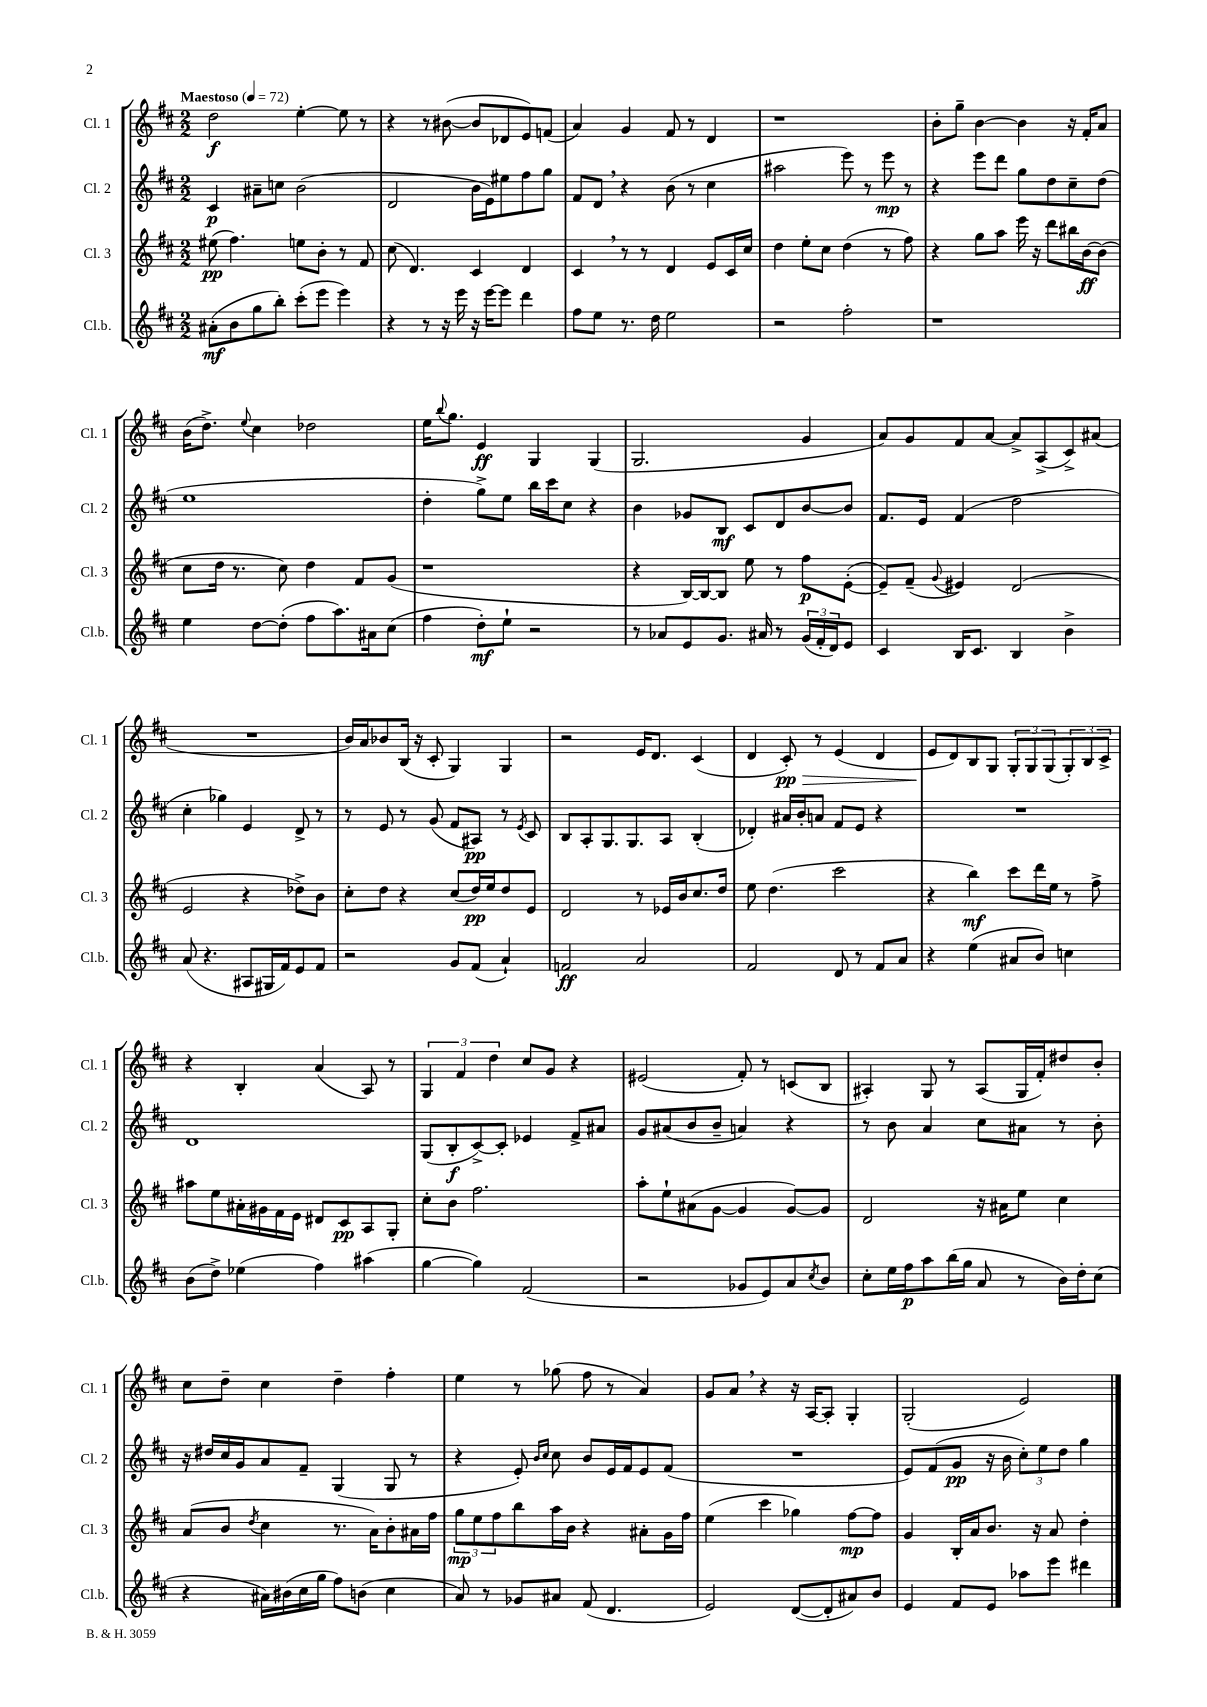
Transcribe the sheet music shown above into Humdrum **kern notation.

**kern	**dynam	**kern	**dynam	**kern	**dynam	**kern	**dynam
*part4	*part4	*part3	*part3	*part2	*part2	*part1	*part1
*staff4	*staff4	*staff3	*staff3	*staff2	*staff2	*staff1	*staff1
*I"Cl.b.	*	*I"Cl. 3	*	*I"Cl. 2	*	*I"Cl. 1	*
*I'Cl.b.	*	*I'Cl. 3	*	*I'Cl. 2	*	*I'Cl. 1	*
*clefG2	*	*clefG2	*	*clefG2	*	*clefG2	*
*k[f#c#]	*	*k[f#c#]	*	*k[f#c#]	*	*k[f#c#]	*
*M2/2	*	*M2/2	*	*M2/2	*	*M2/2	*
*MM72	*	*MM72	*	*MM72	*	*MM72	*
=1	=1	=1	=1	=1	=1	=1	=1
!	!	!	!	!	!	!LO:TX:a:B:t=Maestoso	!
(8a#X'\L	mf	(8ee#X\	pp	4c#/	p	2dd\	f
8b\	.	4.ff#\)	.	.	.	.	.
8gg\	.	.	.	8a#X~\L	.	.	.
8bb'\J)	.	.	.	8ccn\J	.	.	.
(8ccc#'\L	.	8een\L	.	(2b\	.	[4ee'\	.
8eee\J	.	8b'\J	.	.	.	.	.
4eee\)	.	8r	.	.	.	8ee\]	.
.	.	8f#/	.	.	.	8r	.
=2	=2	=2	=2	=2	=2	=2	=2
4r	.	(8cc#\	.	2d/	.	4r	.
.	.	4.d/)	.	.	.	.	.
8r	.	.	.	.	.	8r	.
16r	.	.	.	.	.	([8b#X\	.
16eee\	.	.	.	.	.	.	.
16r	.	4c#/	.	16b\LL	.	8b#/L]	.
[16eee\KL	.	.	.	16e\J)	.	.	.
8eee\J]	.	.	.	8ee#X\	.	8d-X/	.
4ddd\	.	4d/	.	8ff#\	.	8e/)	.
.	.	.	.	8gg\J	.	(8fn/J	.
=3	=3	=3	=3	=3	=3	=3	=3
8ff#\L	.	4c#,/	.	8f#/L	.	4a/)	.
8ee\J	.	.	.	8d,/J	.	.	.
8.r	.	8r	.	4r	.	4g/	.
.	.	8r	.	.	.	.	.
16dd\	.	.	.	.	.	.	.
2ee\	.	4d/	.	(8b\	.	8f#/	.
.	.	.	.	8r	.	8r	.
.	.	8e/L	.	4cc#\	.	4d/	.
.	.	16c#/L	.	.	.	.	.
.	.	16cc#/JJ	.	.	.	.	.
=4	=4	=4	=4	=4	=4	=4	=4
2r	.	4dd\	.	2aa#X\	.	1r	.
.	.	8ee'\L	.	.	.	.	.
.	.	8cc#\J	.	.	.	.	.
2ff#'\	.	(4dd\	.	8eee\)	.	.	.
.	.	.	.	8r	.	.	.
.	.	8r	.	8eee\	mp	.	.
.	.	8ff#\)	.	8r	.	.	.
=5	=5	=5	=5	=5	=5	=5	=5
1r	.	4r	.	4r	.	8b'\L	.
.	.	.	.	.	.	8gg~\J	.
.	.	8gg\L	.	8eee\L	.	[4b\	.
.	.	8aa\J	.	8ddd\J	.	.	.
.	.	16eee\	.	8gg\L	.	4b\]	.
.	.	16r	.	.	.	.	.
.	.	8ddd\L	.	8dd\	.	.	.
.	.	16bb#X\L	.	8cc#~\	.	16r	.
.	.	[16b\J	ff	.	.	16f#'/KL	.
.	.	(8b\J]	.	(8dd\J	.	8a/J	.
!!LO:LB:g=z
=6	=6	=6	=6	=6	=6	=6	=6
4ee\	.	8cc#\L	.	1ee	.	(16b\KL	.
.	.	.	.	.	.	8.dd^\J)	.
.	.	16dd\Jk	.	.	.	.	.
.	.	8.r	.	.	.	.	.
.	.	.	.	.	.	8qqee/	.
[8dd\L	.	.	.	.	.	4cc#\	.
(8dd'\J]	.	8cc#\)	.	.	.	.	.
8ff#\L	.	4dd\	.	.	.	2dd-X\	.
8.aa\)	.	.	.	.	.	.	.
.	.	8f#/L	.	.	.	.	.
16a#X\k	.	.	.	.	.	.	.
(8cc#\J	.	(8g/J	.	.	.	.	.
=7	=7	=7	=7	=7	=7	=7	=7
4ff#\	.	1r	.	4dd'\	.	16ee\KL	.
.	.	.	.	.	.	8qqbb/	.
.	.	.	.	.	.	8.gg\J	.
8dd'\L)	mf	.	.	8gg^\L)	.	4e/	ff
8ee`\J	.	.	.	8ee\J	.	.	.
2r	.	.	.	16bb\LL	.	4G/	.
.	.	.	.	16ccc#\J	.	.	.
.	.	.	.	8cc#\J	.	.	.
.	.	.	.	4r	.	(4G/	.
=8	=8	=8	=8	=8	=8	=8	=8
8r	.	4r	.	4b\	.	2.G/	.
8a-X/L	.	.	.	.	.	.	.
8e/	.	[16B/LL)	.	8g-X/L	.	.	.
.	.	16B/J_	.	.	.	.	.
8.g/J	.	8B/J]	.	8B/J	mf	.	.
.	.	8ee\	.	8c#/L	.	.	.
16a#X/	.	.	.	.	.	.	.
8r	.	8r	.	8d/	.	.	.
(24g/LL	.	8ff#\L	p	[8b/	.	4g/	.
24f#'/	.	.	.	.	.	.	.
24d/J)	.	.	.	.	.	.	.
8e/J	.	([8e'\J	.	8b/J]	.	.	.
=9	=9	=9	=9	=9	=9	=9	=9
4c#/	.	8e~/L])	.	8.f#/L	.	8a/L)	.
.	.	(8f#~/J	.	.	.	8g/	.
.	.	.	.	16e/Jk	.	.	.
.	.	8qqg/	.	.	.	.	.
16B/KL	.	4e#X/)	.	(4f#/	.	8f#/	.
8.c#/J	.	.	.	.	.	.	.
.	.	.	.	.	.	[8a/J	.
4B/	.	(2d/	.	2dd\	.	8a^/L]	.
.	.	.	.	.	.	(8A^/	.
4b^\	.	.	.	.	.	8c#^/)	.
.	.	.	.	.	.	(8a#X/J	.
!!LO:LB:g=z
=10	=10	=10	=10	=10	=10	=10	=10
(8a/	.	2e/	.	4cc#'\	.	1r	.
4.r	.	.	.	.	.	.	.
.	.	.	.	4gg-X\)	.	.	.
8A#X/L	.	4r	.	4e/	.	.	.
16G#X/L	.	.	.	.	.	.	.
16f#/J)	.	.	.	.	.	.	.
8e/	.	8dd-X^\L)	.	8d^/	.	.	.
8f#/J	.	8b\J	.	8r	.	.	.
=11	=11	=11	=11	=11	=11	=11	=11
2r	.	8cc#'\L	.	8r	.	16b/LL)	.
.	.	.	.	.	.	16a/J	.
.	.	8dd\J	.	8e/	.	8b-X/	.
.	.	4r	.	8r	.	(16B/Jk	.
.	.	.	.	.	.	16r	.
.	.	.	.	(8g/	.	8c#'/	.
8g/L	.	(8cc#/L	.	8f#/L	.	4G/)	.
(8f#/J	.	16dd/L)	pp	8A#X/J)	pp	.	.
.	.	16ee/J	.	.	.	.	.
4a`/)	.	8dd/	.	8r	.	4G/	.
.	.	.	.	8qe/	.	.	.
.	.	8e/J	.	8c#/	.	.	.
=12	=12	=12	=12	=12	=12	=12	=12
2fn/	ff	2d/	.	8B/L	.	2r	.
.	.	.	.	8A'/	.	.	.
.	.	.	.	8.G/	.	.	.
.	.	.	.	8.G/	.	.	.
2a/	.	8r	.	.	.	16e/KL	.
.	.	.	.	.	.	8.d/J	.
.	.	16e-X/LL	.	8A/J	.	.	.
.	.	16b/J	.	.	.	.	.
.	.	8.cc#/	.	(4B'/	.	(4c#/	.
.	.	16dd/Jk	.	.	.	.	.
=13	=13	=13	=13	=13	=13	=13	=13
2f#/	.	8ee\	.	4d-X'/)	.	4d/	.
.	.	(4.dd\	.	.	.	.	.
!	!	!	!	!	!	!	!LO:HP:b
.	.	.	.	16a#X/LL	.	8c#'/)	> pp
.	.	.	.	16b'/J	.	.	.
.	.	.	.	8an/J	.	8r	.
8d/	.	2ccc#\	.	8f#/L	.	(4e/	.
8r	.	.	.	8e/J	.	.	.
8f#/L	.	.	.	4r	.	4d/	.
8a/J	.	.	.	.	.	.	.
=14	=14	=14	=14	=14	=14	=14	=14
4r	.	4r	.	1r	.	8e/L	.
.	.	.	.	.	.	8d/)	]
(4ee\	.	4bb\)	mf	.	.	8B/	.
.	.	.	.	.	.	8G/J	.
8a#X/L	.	8ccc#\L	.	.	.	12G'/L	.
.	.	.	.	.	.	12G/	.
8b/J)	.	16ddd\L	.	.	.	.	.
.	.	.	.	.	.	(12G/	.
.	.	16ee\JJ	.	.	.	.	.
4ccn\	.	8r	.	.	.	12G'/)	.
.	.	.	.	.	.	12B/	.
.	.	8ff#^\	.	.	.	.	.
.	.	.	.	.	.	12c#^/J	.
!!LO:LB:g=z
=15	=15	=15	=15	=15	=15	=15	=15
(8b\L	.	8aa#X\L	.	1d	.	4r	.
8dd^\J)	.	8ee\	.	.	.	.	.
(4ee-X\	.	16a#X'\L	.	.	.	4B'/	.
.	.	16g#X\	.	.	.	.	.
.	.	16f#\	.	.	.	.	.
.	.	16e\JJ	.	.	.	.	.
4ff#\)	.	8d#X/L	.	.	.	(4a/	.
.	.	8c#/	pp	.	.	.	.
(4aa#X\	.	8A/	.	.	.	8A/)	.
.	.	8G'/J	.	.	.	8r	.
=16	=16	=16	=16	=16	=16	=16	=16
[4gg\	.	8cc#'\L	.	(8G/L	.	6G/	.
.	.	8b\J	.	8B'/	f	.	.
.	.	.	.	.	.	6f#/	.
4gg\])	.	2.ff#\	.	[8c#^/)	.	.	.
.	.	.	.	.	.	6dd\	.
.	.	.	.	8c#'/J]	.	.	.
(2f#/	.	.	.	4e-X/	.	8cc#/L	.
.	.	.	.	.	.	8g/J	.
.	.	.	.	8f#^/L	.	4r	.
.	.	.	.	8a#X/J	.	.	.
=17	=17	=17	=17	=17	=17	=17	=17
2r	.	8aa'\L	.	8g/L	.	(2e#X/	.
.	.	8ee`\	.	(8a#X/	.	.	.
.	.	(8a#X\	.	8b/	.	.	.
.	.	[8g\J	.	8b~/J	.	.	.
8g-X/L	.	4g/]	.	4an/)	.	8f#'/)	.
8e/)	.	.	.	.	.	8r	.
8a/	.	[8g/L)	.	4r	.	(8cn/L	.
8qcc#/	.	.	.	.	.	.	.
8b/J	.	8g/J]	.	.	.	8B/J	.
=18	=18	=18	=18	=18	=18	=18	=18
8cc#'\L	.	2d/	.	8r	.	4A#X'/)	.
16ee\L	.	.	.	8b\	.	.	.
16ff#\J	p	.	.	.	.	.	.
8aa\	.	.	.	4a/	.	8G/	.
(16bb\L	.	.	.	.	.	8r	.
16gg\JJ	.	.	.	.	.	.	.
8a/	.	16r	.	8cc#\L	.	(8A#/L	.
.	.	16a#X\KL	.	.	.	.	.
8r	.	8ee\J	.	8a#X\J	.	16G/L	.
.	.	.	.	.	.	16f#'/J)	.
16b\LL)	.	4cc#\	.	8r	.	8dd#X/	.
16dd'\J	.	.	.	.	.	.	.
(8cc#\J	.	.	.	8b'\	.	8b'/J	.
!!LO:LB:g=z
=19	=19	=19	=19	=19	=19	=19	=19
4r	.	(8a/L	.	16r	.	8cc#\L	.
.	.	.	.	16dd#X/LL	.	.	.
.	.	8b/J	.	16cc#/	.	8dd~\J	.
.	.	.	.	16g/J	.	.	.
.	.	8qdd/	.	.	.	.	.
16a#X\LL)	.	4cc#\	.	8a/	.	4cc#\	.
(16b#X\	.	.	.	.	.	.	.
16cc#\	.	.	.	8f#~/J	.	.	.
16gg\JJ	.	.	.	.	.	.	.
8ff#\L)	.	8.r	.	(4G/	.	4dd~\	.
(8bn\J	.	.	.	.	.	.	.
.	.	16a\KL)	.	.	.	.	.
4cc#\	.	8b'\	.	8G/	.	4ff#'\	.
.	.	16a#X\L	.	8r	.	.	.
.	.	16ff#\JJ	.	.	.	.	.
=20	=20	=20	=20	=20	=20	=20	=20
8a/)	.	12gg\L	mp	4r	.	4ee\	.
.	.	12ee\	.	.	.	.	.
8r	.	.	.	.	.	.	.
.	.	12ff#\	.	.	.	.	.
8g-X/L	.	8bb\	.	8e'/)	.	8r	.
.	.	.	.	16qqb/LL	.	.	.
.	.	.	.	16qqcc#/JJ	.	.	.
8a#X/J	.	16aa\L	.	8cc#\	.	(8gg-X\	.
.	.	16b\JJ	.	.	.	.	.
(8f#/	.	4r	.	8b/L	.	8ff#\	.
4.d/	.	.	.	16e/L	.	8r	.
.	.	.	.	16f#/J	.	.	.
.	.	8a#X'\L	.	8e/	.	4a/)	.
.	.	16g\L	.	(8f#/J	.	.	.
.	.	16ff#\JJ	.	.	.	.	.
=21	=21	=21	=21	=21	=21	=21	=21
2e/)	.	(4ee\	.	1r	.	8g/L	.
.	.	.	.	.	.	8a,/J	.
.	.	4ccc#\	.	.	.	4r	.
([8d/L	.	4gg-X\)	.	.	.	16r	.
.	.	.	.	.	.	[16A/KL	.
8d'/]	.	.	.	.	.	8A'/J]	.
8a#X/)	.	[8ff#\L	mp	.	.	4G'/	.
8b/J	.	8ff#\J]	.	.	.	.	.
=22	=22	=22	=22	=22	=22	=22	=22
4e/	.	4g/	.	8e/L)	.	(2G'/	.
.	.	.	.	(8f#/	.	.	.
8f#/L	.	16B'/LL	.	8g/J	pp	.	.
.	.	16a/J	.	.	.	.	.
8e/J	.	8.b/J	.	16r	.	.	.
.	.	.	.	16b\	.	.	.
8aa-X\L	.	.	.	12cc#'\L)	.	2e/)	.
.	.	16r	.	.	.	.	.
.	.	.	.	12ee\	.	.	.
8eee\J	.	8a/	.	.	.	.	.
.	.	.	.	12dd\J	.	.	.
4ddd#X\	.	4dd'\	.	4gg\	.	.	.
==	==	==	==	==	==	==	==
*-	*-	*-	*-	*-	*-	*-	*-
